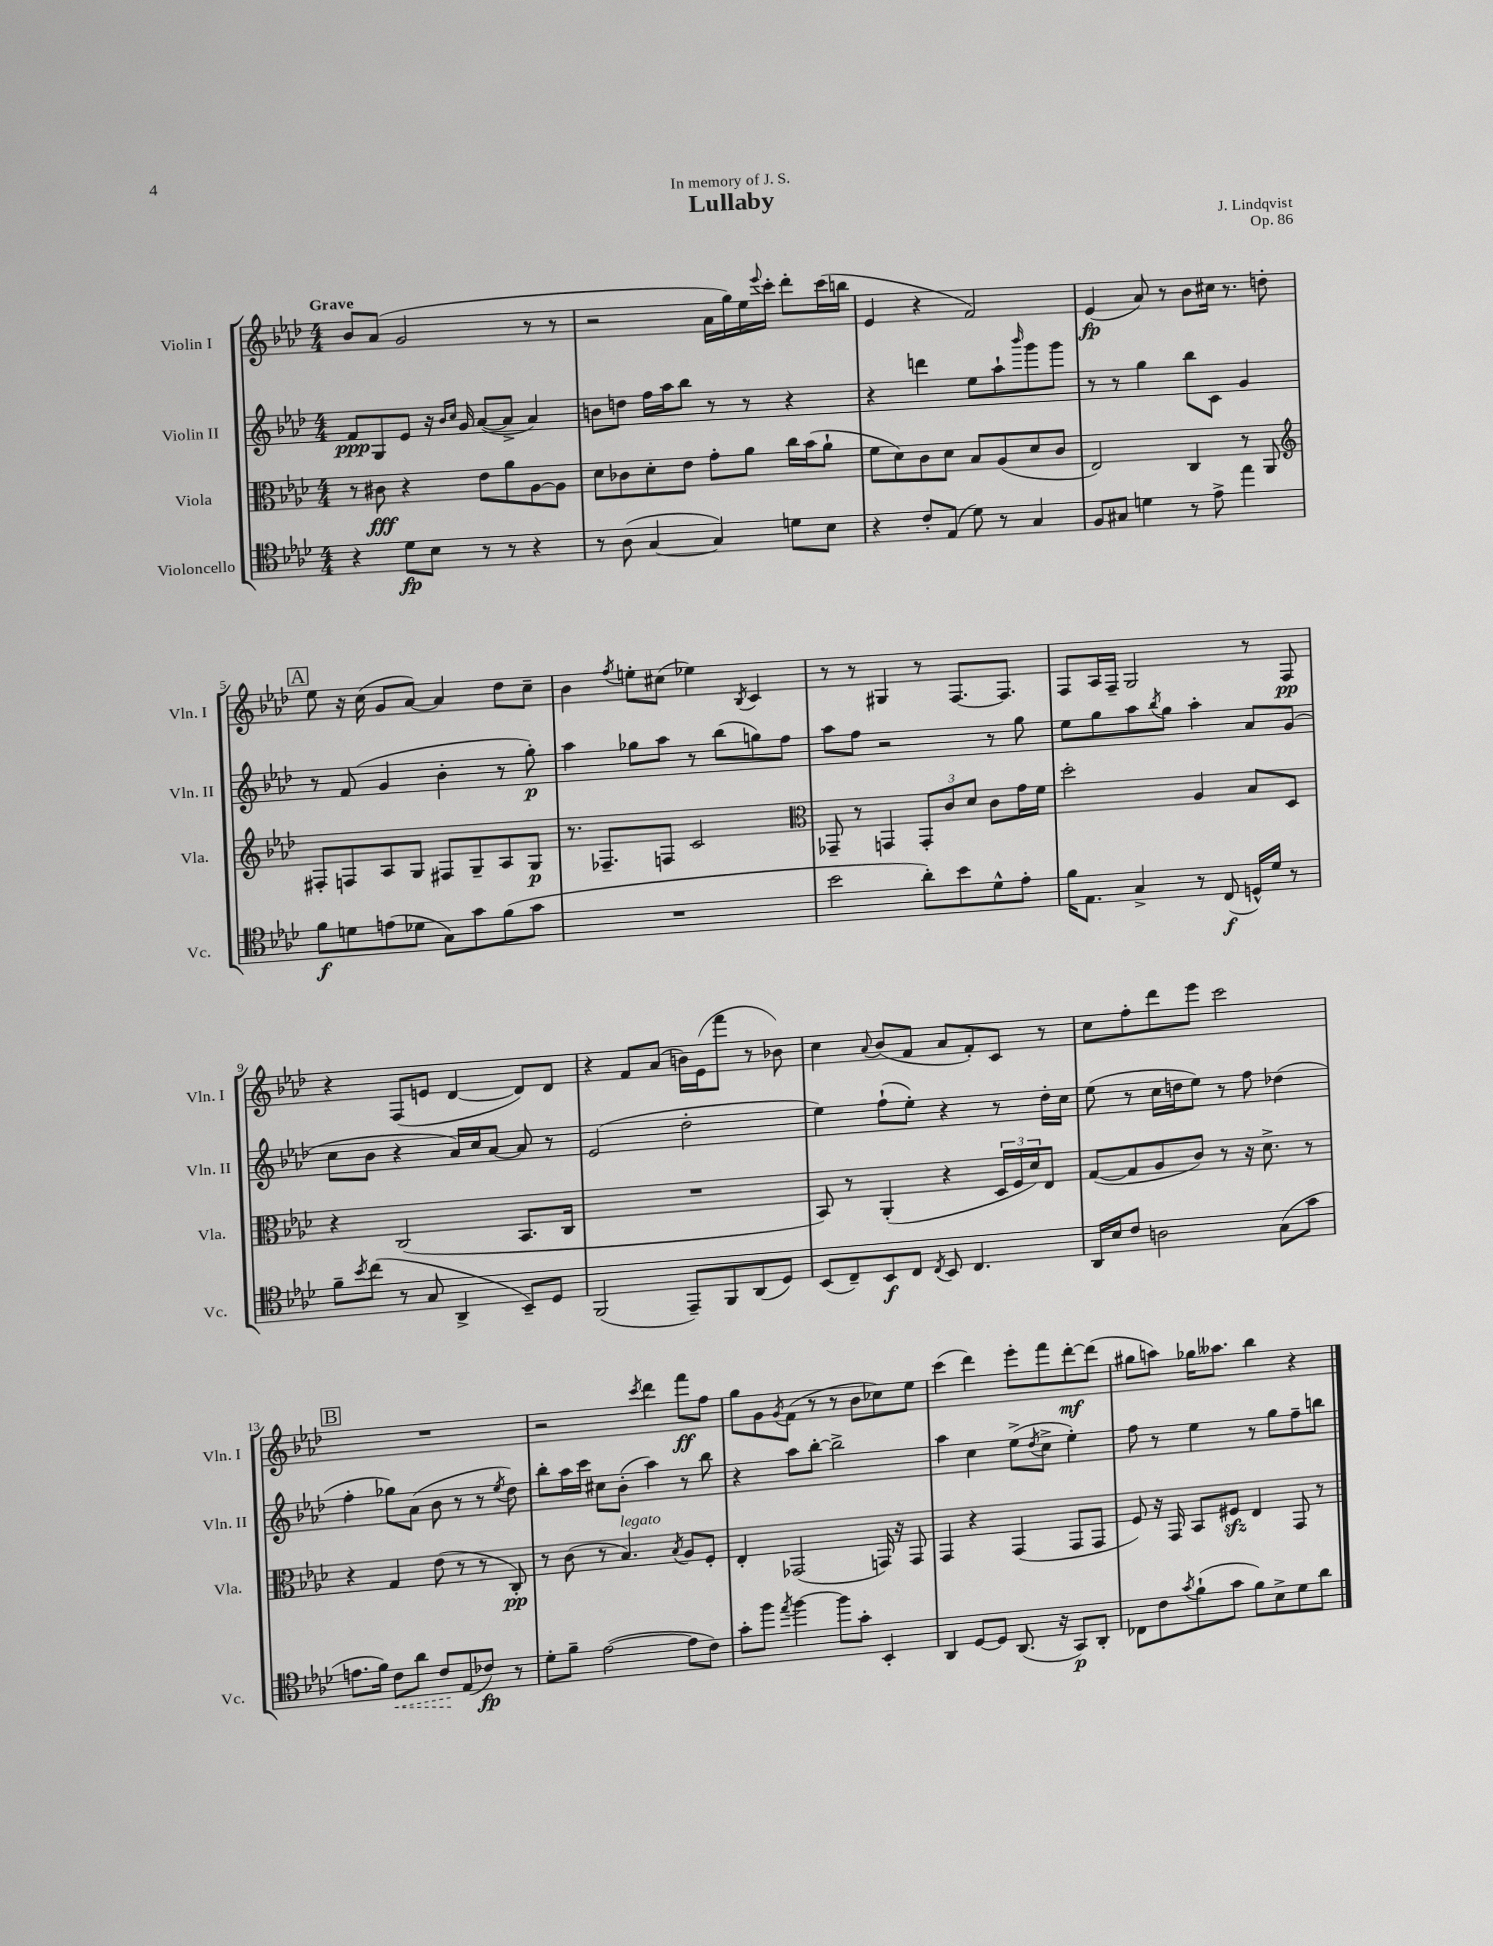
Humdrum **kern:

**kern	**kern	**kern	**kern
*staff4	*staff3	*staff2	*staff1
*clefC4	*clefC3	*clefG2	*clefG2
*k[b-e-a-d-]	*k[b-e-a-d-]	*k[b-e-a-d-]	*k[b-e-a-d-]
*M4/4	*M4/4	*M4/4	*M4/4
4r	8r	8f	8b-
.	8c#	8G	(8a-
8d-	4r	8e-	2g
8B-	.	16r	.
.	.	16qqb-	.
.	.	16qqcc	.
.	.	16g	.
8r	8e-	([8a-	.
8r	8a-	8a-^]	.
4r	[8A-	4a-)	8r
.	8A-]	.	8r
=	=	=	=
8r	8d-	8b	2r
(8A-	8c-	8dd	.
[4G	8d-'	16ff	.
.	.	16aa-	.
.	8e-	8bb-	.
4G])	8g'	8r	16a-
.	.	.	16gg)
.	8a-	8r	16ee-
.	.	.	8qqeee-
.	.	.	16ccc'
8d	16cc	4r	8ddd-'
.	(16b-	.	.
8B-	8a-`	.	(16ccc
.	.	.	16bb
=	=	=	=
4r	8f	4r	4e-
.	8d-)	.	.
8c'	8c	4ddd	4r
(8E-	8d-	.	.
8d-)	8B-	8ee-	2f)
8r	(8A-	8aa-`	.
.	.	16qqbbb-	.
4G	8d-	8ggg	.
.	8c	8ggg	.
=	=	=	=
8F	2E-)	8r	(4e-
8G#	.	8r	.
4d	.	4gg	8a-)
.	.	.	8r
8r	4C	8bb-	8b-
8e-^	.	8c	16cc#
.	.	.	8.r
4ee-	8r	4g	.
.	8AA-	.	8dd'
=	=	=	=
*	*clefG2	*	*
8f	8F#'	8r	8ee-
8d	8F	(8f	16r
.	.	.	(16cc
(8e	8A-	4g	8g
8d-	8G	.	[8a-)
8G)	8F#	4b-'	4a-]
8g	8G~	.	.
(8f	8A-	8r	8dd-
8g	8G	8gg')	8cc~
=	=	=	=
1r	8.r	4aa-	4b-
.	8.F-~	.	.
.	.	.	8qff
.	.	8gg-	8ee'
.	8F	8aa-	(8cc#
.	2c	8r	4ee-)
.	.	(8bb-	.
.	.	.	8qB-
.	.	8gg)	4c
.	.	8ff	.
=	=	=	=
*	*clefC3	*	*
2b-	8GG-~	8aa-	8r
.	8r	8ff	8r
.	4GG	2r	4G#
8a-')	12GG'	.	8r
.	12c	.	.
8b-	.	.	[8.F
.	12d-	.	.
8d-^^	8c	8r	.
.	.	.	8.F]
8e-'	16g	8gg	.
.	16f	.	.
=	=	=	=
16f	2dd-'	8ee-	8F
8.E-	.	.	.
.	.	8gg	16A-
.	.	.	16F~
4G^	.	8aa-	2G
.	.	8qbb-	.
.	.	8gg	.
8r	4A-	4aa-'	.
(8C	.	.	.
16D^^)	8B-	8a-	8r
16d-	.	.	.
8r	8D-	(8g	8F
=	=	=	=
8f~	4r	8cc	4r
8qb-	.	.	.
(8cc	.	8b-	.
8r	(2C	4r	(8F
8G	.	.	8e
4AA-^	.	16a-)	[4d-
.	.	16cc	.
.	.	[8a-	.
8BB-~)	8.BB-	8a-]	8d-])
8D-	.	8r	8d-
.	16C	.	.
=	=	=	=
(2FF	1r	(2e-	4r
.	.	.	8f
.	.	.	(8a-
8EE-~)	.	2dd-'	16b)
.	.	.	(16e-
8FF	.	.	8fff
(8AA-	.	.	8r
8D-)	.	.	8b-)
=	=	=	=
(8BB-	8BB-)	4ee-)	4cc
8C~)	8r	.	.
.	.	.	8qqa-
8BB-	(4AA-'	(8ff`	(8b-
8C	.	8ee-')	8f
8qC	.	.	.
8BB-	4r	4r	8a-
4.C	.	.	8f')
.	24D-	8r	8c
.	24F	.	.
.	24d-)	.	.
.	8E-	16dd-'	8r
.	.	16cc	.
=	=	=	=
16AA-	([8G	(8ee-	8cc
16B-	.	.	.
8c	8G]	8r	8ff'
2A	8A-	16cc	8ddd-
.	.	16dd	.
.	8c)	8ee-)	8eee-
.	8r	8r	2ccc
.	16r	8ff	.
.	8.d-^	.	.
(8G	.	(4dd-	.
8g	8r	.	.
=	=	=	=
8.e	4r	4ff'	1r
16f)	.	.	.
8c	4G	8gg-)	.
8a-	.	(8a-	.
8c	(8e-	8b-	.
(8E-	8r	8r	.
8c-)	8r	8r	.
.	.	8qee-	.
8r	8C')	8dd-)	.
=	=	=	=
8d-'	8r	8bb-'	2r
8f~	(8c	16aa-	.
.	.	16ccc	.
([2e-	8r	8cc#	.
.	4.B-)	(8b-'	.
.	.	.	8qccc
.	.	4aa-)	4ddd-
.	8qB-	.	.
8e-]	8A-	8r	8fff
8c)	8F'	8bb-	8ff
=	=	=	=
8g'	4E-'	4r	8gg
8ff	.	.	8g
8qee-	.	.	8qg
[4ff	(2GG-	8aa-	(8f
.	.	[8bb-'	8r
8ff]	.	2bb-^]	8r
8g'	.	.	8b-
4BB-'	16GG)	.	8cc-)
.	16r	.	.
.	8GG	.	8ee-
=	=	=	=
4AA-	4GG	4aa-	(4ccc
[8D-	4r	4cc	4ddd-)
8D-]	.	.	.
(8.AA-	(4GG	(8ee-^	8eee-'
.	.	8qdd-	.
.	.	8cc^	8fff
16r	.	.	.
8GG)	8GG	4ee-')	[8ddd-'
8AA-'	8GG	.	(8ddd-]
=	=	=	=
8C-	8F)	8ff	8gg#
8c	16r	8r	8aa)
.	16GG	.	.
8qg	.	.	.
(8f`	8BB-	4ee-	16gg-
.	.	.	8.aa--
8g	8F#	.	.
8f)	4E-	8r	4bb-
8B-^	.	8gg	.
8d-	8GG	8ff~	4r
8a-	8r	8bb	.
==	==	==	==
*-	*-	*-	*-
